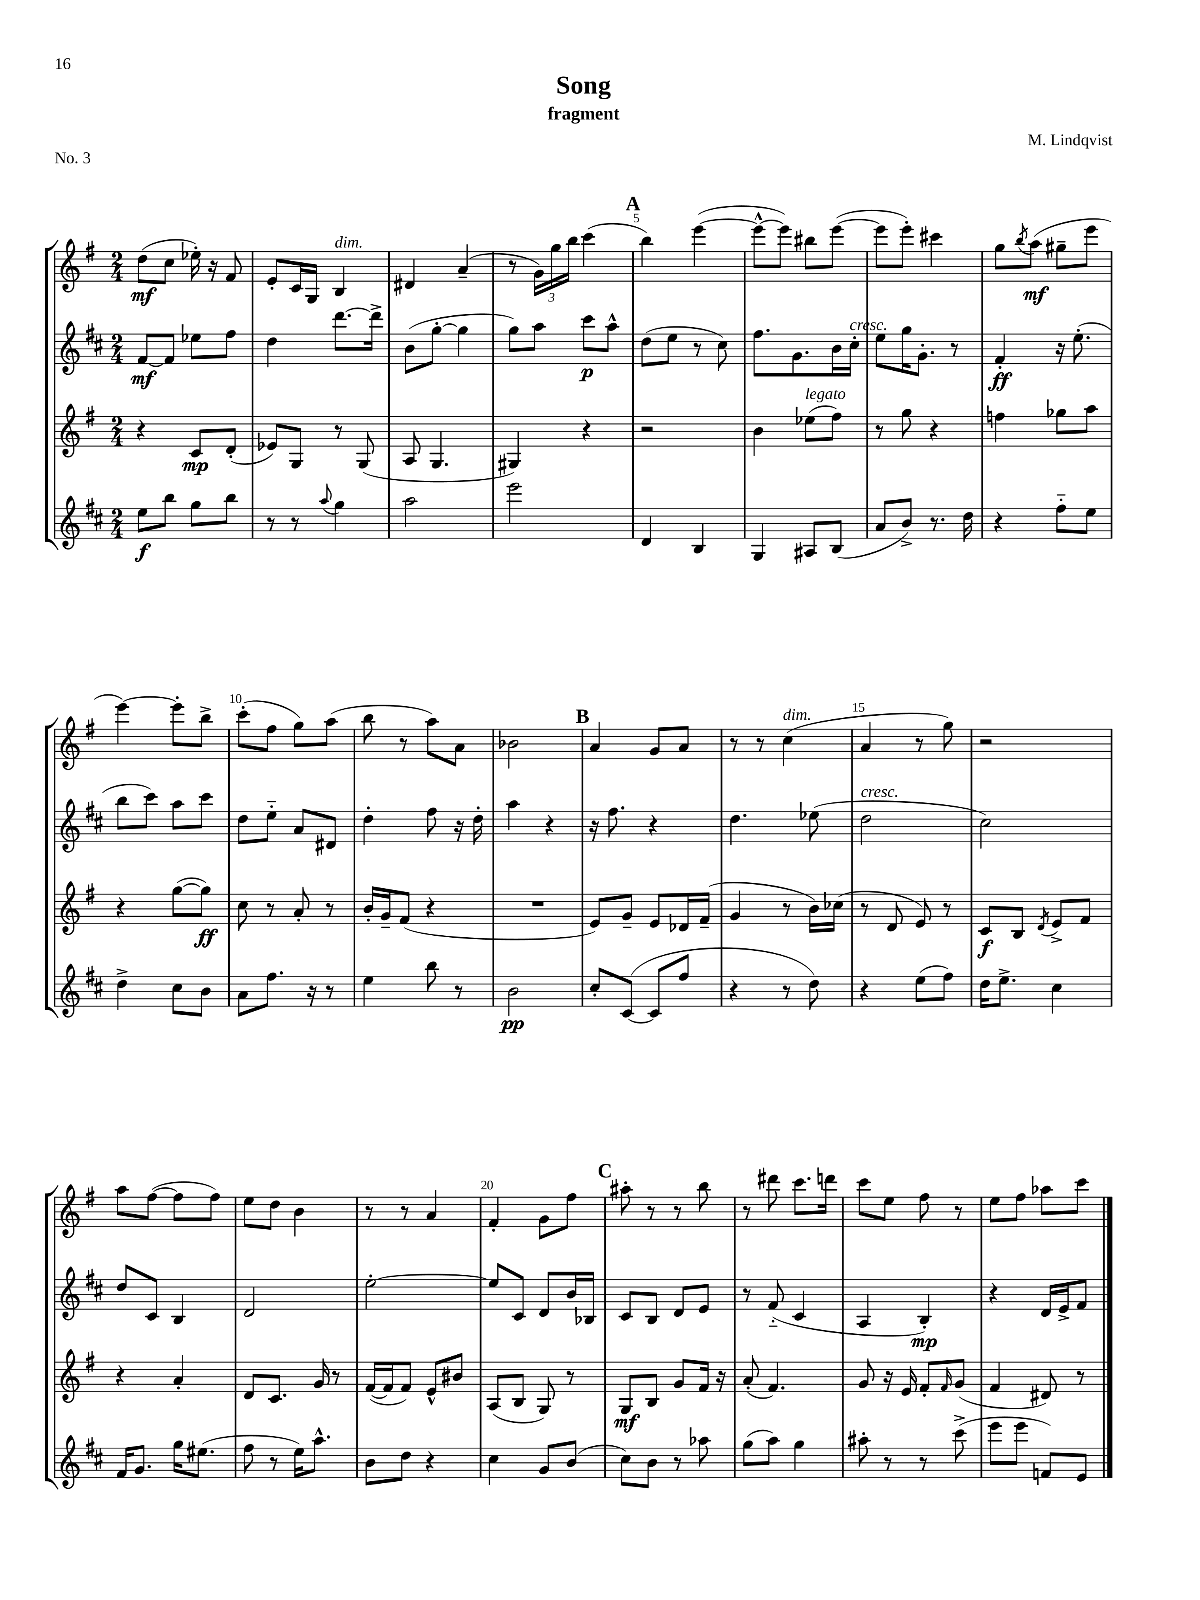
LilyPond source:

\header { title = "Song" composer = "M. Lindqvist" subtitle = "fragment" piece = "No. 3" }
<<
\new StaffGroup <<
\new Staff = "s0" {
    \clef treble \key g \major \numericTimeSignature \time 2/4
    d''8\mf( c''8 ees''16-.) r16 fis'8 |
    e'8-. c'16 g16 b4^\markup { \italic "dim." } |
    dis'4 a'4--( |
    r8 \tuplet 3/2 { g'16) g''16 b''16 } c'''4( |
    \mark \markup { \bold "A" } b''4) e'''4~( |
    e'''8~-^ e'''8) bis''8 e'''8~( |
    e'''8 e'''8-.) cis'''4 |
    g''8 \acciaccatura { b''8 } a''8\mf( gis''8-- e'''8 |
    e'''4~) e'''8-. b''8-> |
    c'''8-.( fis''8 g''8) a''8( |
    b''8 r8 a''8) a'8 |
    bes'2 |
    \mark \markup { \bold "B" } a'4 g'8 a'8 |
    r8 r8 c''4^\markup { \italic "dim." }( |
    a'4 r8 g''8) |
    r2 |
    a''8 fis''8~( fis''8 fis''8) |
    e''8 d''8 b'4 |
    r8 r8 a'4 |
    fis'4-. g'8 fis''8 |
    \mark \markup { \bold "C" } ais''8-. r8 r8 b''8 |
    r8 dis'''8 c'''8. d'''16 |
    c'''8 e''8 fis''8 r8 |
    e''8 fis''8 aes''8 c'''8 \bar "|." |
}
\new Staff = "s1" {
    \clef treble \key d \major \numericTimeSignature \time 2/4
    fis'8~\mf fis'8 ees''8 fis''8 |
    d''4 d'''8.~ d'''16-> |
    b'8( g''8~-. g''4 |
    g''8) a''8 cis'''8\p a''8-^ |
    \mark \markup { \bold "A" } d''8( e''8 r8 cis''8) |
    fis''8. g'8. b'16 cis''16-.^\markup { \italic "cresc." } |
    e''8 g''16 g'8.-. r8 |
    fis'4-.\ff r16 e''8.-.( |
    b''8 cis'''8) a''8 cis'''8 |
    d''8 e''8-_ a'8 dis'8 |
    d''4-. fis''8 r16 d''16-. |
    a''4 r4 |
    \mark \markup { \bold "B" } r16 fis''8. r4 |
    d''4. ees''8( |
    d''2^\markup { \italic "cresc." } |
    cis''2) |
    d''8 cis'8 b4 |
    d'2 |
    e''2~-. |
    e''8 cis'8 d'8 b'16 bes16 |
    \mark \markup { \bold "C" } cis'8 b8 d'8 e'8 |
    r8 fis'8-_( cis'4 |
    a4 b4-.\mp) |
    r4 d'16 e'16-> fis'8 \bar "|." |
}
\new Staff = "s2" {
    \clef treble \key g \major \numericTimeSignature \time 2/4
    r4 c'8\mp d'8-.( |
    ees'8) g8 r8 g8( |
    a8 g4. |
    gis4) r4 |
    \mark \markup { \bold "A" } r2 |
    b'4 ees''8^\markup { \italic "legato" }( fis''8) |
    r8 g''8 r4 |
    f''4 ges''8 a''8 |
    r4 g''8~( g''8\ff) |
    c''8 r8 a'8-. r8 |
    b'16-. g'16-- fis'8( r4 |
    R2 |
    \mark \markup { \bold "B" } e'8) g'8-- e'8 des'16 fis'16--( |
    g'4 r8 b'16) ces''16( |
    r8 d'8 e'8) r8 |
    c'8\f b8 \acciaccatura { d'8 } e'8-> fis'8 |
    r4 a'4-. |
    d'8 c'8. g'16 r8 |
    fis'16~( fis'16 fis'8) e'8-^ bis'8 |
    a8( b8 g8) r8 |
    \mark \markup { \bold "C" } g8\mf b8 g'8 fis'16 r16 |
    a'8-.( fis'4.) |
    g'8 r16 e'16 fis'8-. \grace { fis'16 } g'8( |
    fis'4 dis'8) r8 \bar "|." |
}
\new Staff = "s3" {
    \clef treble \key d \major \numericTimeSignature \time 2/4
    e''8\f b''8 g''8 b''8 |
    r8 r8 \appoggiatura { a''8 } g''4 |
    a''2 |
    e'''2 |
    \mark \markup { \bold "A" } d'4 b4 |
    g4 ais8 b8( |
    a'8 b'8->) r8. d''16 |
    r4 fis''8-_ e''8 |
    d''4-> cis''8 b'8 |
    a'8 fis''8. r16 r8 |
    e''4 b''8 r8 |
    b'2\pp |
    \mark \markup { \bold "B" } cis''8-. cis'8~( cis'8 fis''8 |
    r4 r8 d''8) |
    r4 e''8( fis''8) |
    d''16 e''8.-> cis''4 |
    fis'16 g'8. g''16 eis''8.( |
    fis''8 r8 e''16) a''8.-^ |
    b'8 d''8 r4 |
    cis''4 g'8 b'8( |
    \mark \markup { \bold "C" } cis''8) b'8 r8 aes''8 |
    g''8( a''8) g''4 |
    ais''8-. r8 r8 cis'''8->( |
    e'''8 e'''8 f'8) e'8 \bar "|." |
}
>>
>>
\layout { \context { \Score \override BarNumber.break-visibility = ##(#f #t #t) barNumberVisibility = #(every-nth-bar-number-visible 5) } }
